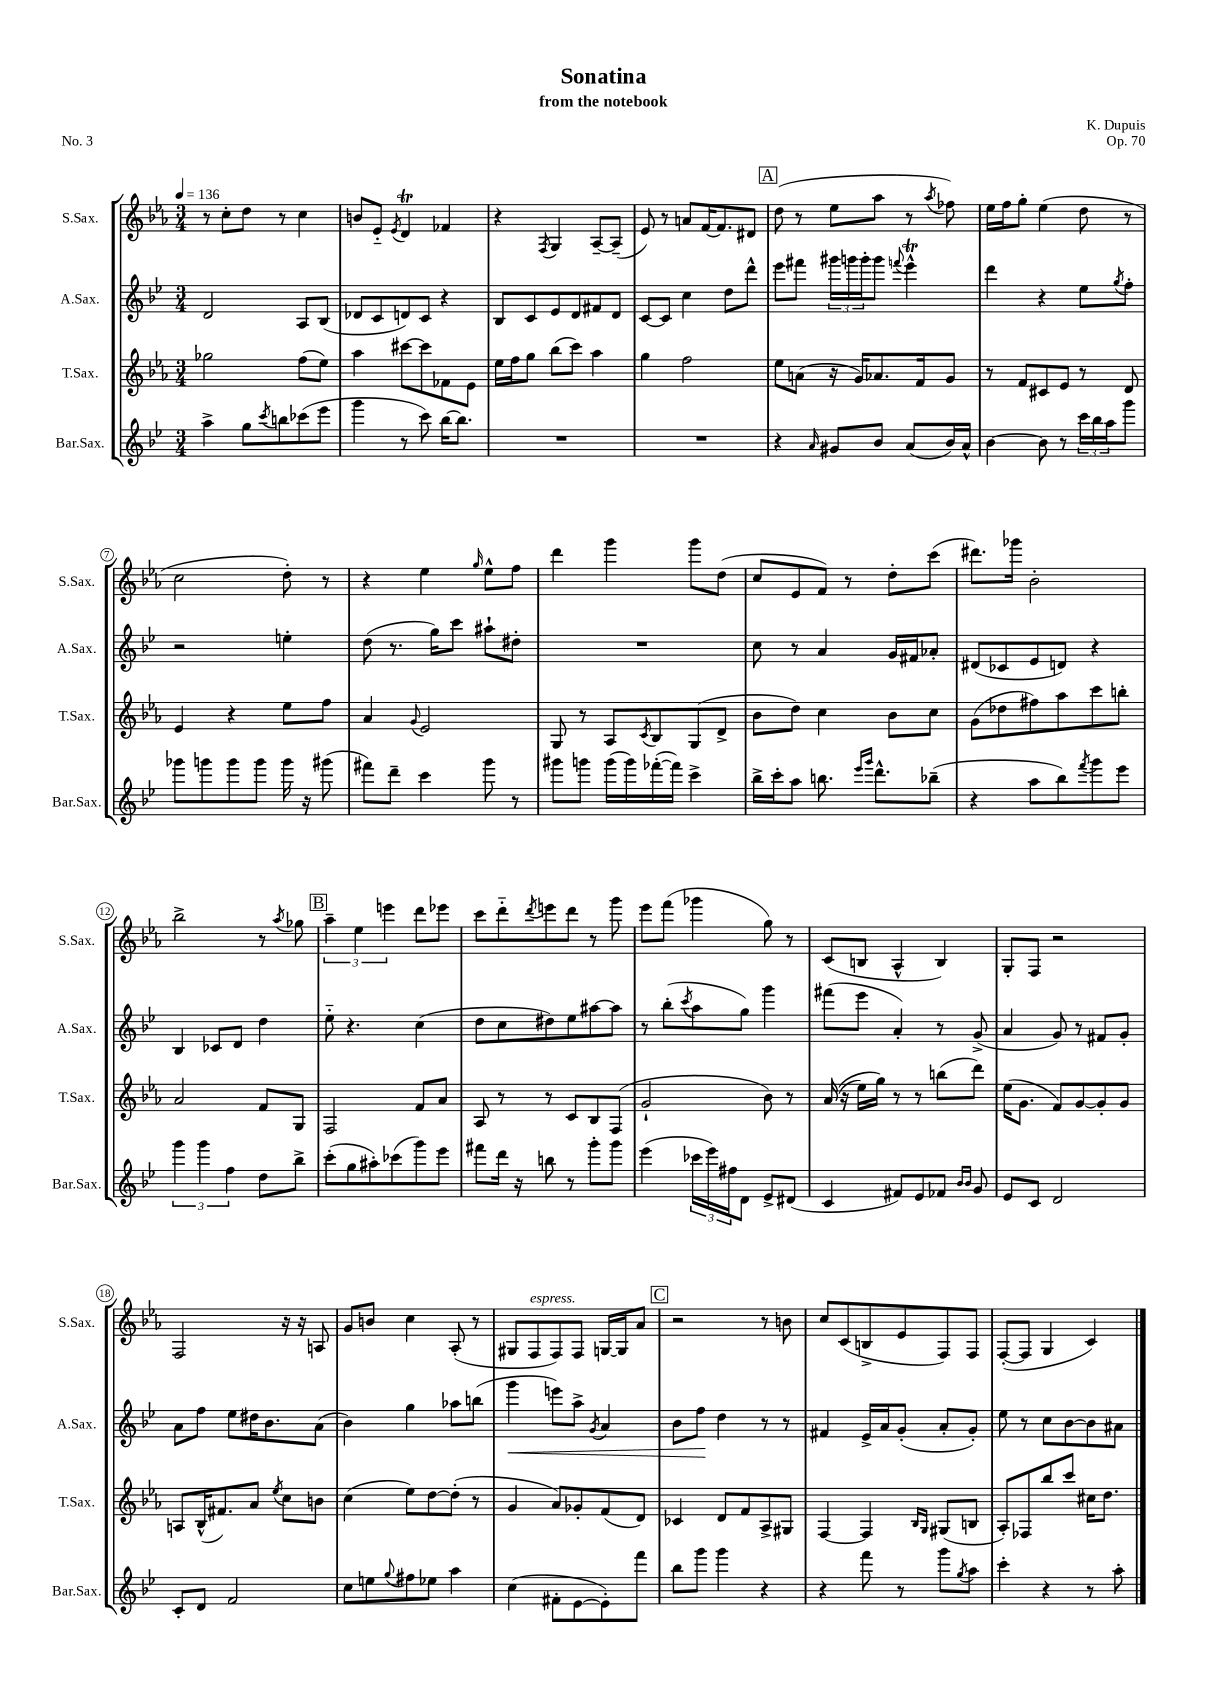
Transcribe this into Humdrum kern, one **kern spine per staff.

**kern	**kern	**kern	**kern
*staff4	*staff3	*staff2	*staff1
*clefG2	*clefG2	*clefG2	*clefG2
*k[b-e-]	*k[b-e-a-]	*k[b-e-]	*k[b-e-a-]
*M3/4	*M3/4	*M3/4	*M3/4
*MM136	*MM136	*MM136	*MM136
4aa^	2gg-	2d	8r
.	.	.	8cc'
8gg	.	.	8dd
8qccc	.	.	.
8bb	.	.	8r
(8ccc-	(8ff	8A	4cc
8eee-	8ee-)	(8B-	.
=	=	=	=
4ggg	4aa-	8d-	8b
.	.	8c	8e-'~
.	.	.	8qe-
8r	[8ccc#	8d)	4d
8ccc)	8ccc#]	8c	.
[16bb-	8f-	4r	4f-
8.bb-]	.	.	.
.	8e-	.	.
=	=	=	=
2.r	16ee-	8B-	4r
.	16ff	.	.
.	8gg	8c	.
.	.	.	8qF
.	(8bb-	8e-	4G
.	8ccc)	8d	.
.	4aa-	8f#	[8A-~
.	.	8d	(8A-~]
=	=	=	=
2.r	4gg	[8c	8e-)
.	.	8c]	8r
.	2ff	4cc	8a
.	.	.	[16f
.	.	.	8.f]
.	.	8dd	.
.	.	8ddd^^	8d#
=	=	=	=
4r	8ee-	8eee-	(8dd
.	(8a	8fff#	8r
16qqa	.	.	.
8g#	16r	24ggg#	8ee-
.	.	24ggg	.
.	16g)	.	.
.	.	24ggg'	.
8b-	8.a-	8ggg	8aa-
.	.	8qqfff	.
(8a	.	4eee-^^	8r
.	16f	.	.
.	.	.	8qaa-
16b-)	8g	.	8ff-)
16a^^	.	.	.
=	=	=	=
[4b-	8r	4ddd	16ee-
.	.	.	16ff
.	8f	.	8gg'
8b-]	8c#	4r	(4ee-
8r	8e-	.	.
24ccc	8r	8ee-	8dd
24bb-	.	.	.
24aa	.	.	.
.	.	8qgg	.
8ggg	8d	8ff'	8r
=	=	=	=
8ggg-	4e-	2r	2cc
8ggg	.	.	.
8ggg	4r	.	.
8ggg	.	.	.
16ggg	8ee-	4ee'	8dd')
16r	.	.	.
(8ggg#	8ff	.	8r
=	=	=	=
8fff#)	4a-	(8dd	4r
8ddd~	.	8.r	.
.	8qqg	.	.
4ccc	2e-	.	4ee-
.	.	16gg)	.
.	.	8ccc	.
.	.	.	16qqgg
8ggg	.	8aa#`	8ee-^^
8r	.	8dd#'	8ff
=	=	=	=
8ggg#	8G	2.r	4ddd
8ggg	8r	.	.
(16ggg	8A-	.	4ggg
16ggg)	.	.	.
.	8qc	.	.
([16fff-'	8B-	.	.
16fff-])	.	.	.
4ccc^	(8G	.	8ggg
.	8d^	.	(8dd
=	=	=	=
16bb-^	8b-	8cc	8cc
16ccc'	.	.	.
8aa	8dd)	8r	8e-
8.bb	4cc	4a	8f)
.	.	.	8r
16qqeee-	.	.	.
16qqggg	.	.	.
8.ddd^^	.	.	.
.	8b-	16g	8dd'
.	.	16f#	.
(8bb-~	8cc	8a-'	(8ccc
=	=	=	=
4r	(8g	(8d#	8.ddd#)
.	8dd-	8c-	.
.	.	.	16ggg-
8aa	8ff#)	8e-	2b-'
8bb-)	8aa-	8d)	.
8qfff	.	.	.
8ggg	8ccc	4r	.
8eee-	8bb'	.	.
=	=	=	=
6ggg	2a-	4B-	2bb-^
6ggg	.	.	.
.	.	8c-	.
6ff	.	.	.
.	.	8d	.
8dd	8f	4dd	8r
.	.	.	8qaa-
8bb-^	8G	.	8gg-
=	=	=	=
(8ccc'	2F	8ee-'~	6aa-~
8gg	.	4.r	.
.	.	.	6ee-
8aa#')	.	.	.
.	.	.	6eee
(8ccc-	.	.	.
8ggg)	8f	(4cc	8ddd
8eee-	8a-	.	8eee-
=	=	=	=
8fff#	8A-	8dd	8ccc
16ddd	8r	8cc	8ddd'~
16r	.	.	.
.	.	.	8qddd
8bb	8r	8dd#)	8eee
8r	8c	8ee-	8ddd
8ggg'	8B-	[8aa#	8r
8ggg	(8F	8aa#]	8ggg
=	=	=	=
(4eee-	2g`	8r	8eee-
.	.	(8bb-'	(8fff
.	.	8qccc	.
24ccc-	.	8aa	4ggg-
24eee-)	.	.	.
24ff#	.	.	.
8d	.	8gg)	.
8e-^	8b-)	4ggg	8gg)
(8d#	8r	.	8r
=	=	=	=
4c	&((16a-	(8fff#	(8c
.	16r	.	.
.	16ee-)	8eee-	8B
.	16gg&)	.	.
8f#)	8r	4a')	4A-^^
8e-	8r	.	.
8f-	(8bb	8r	4B)
16qqb-	.	.	.
16qqb-	.	.	.
8g	8ddd)	(8g^	.
=	=	=	=
8e-	(16ee-	4a	8G'
.	8.g	.	.
8c	.	.	8F
2d	8f)	8g)	2r
.	[8g	8r	.
.	8g']	8f#	.
.	8g	8g'	.
=	=	=	=
8c'	8A	8a	2F
8d	(16B-^^	8ff	.
.	8.f#)	.	.
2f	.	8ee-	.
.	8a-	16dd#	.
.	.	8.b-	.
.	8qee-	.	.
.	8cc	.	16r
.	.	.	16r
.	8b	(8a	8A
=	=	=	=
8cc	(4cc	4b-)	8g
8ee	.	.	8b
8qqgg	.	.	.
8ff#	8ee-)	4gg	4cc
8ee-	[8dd	.	.
4aa	(8dd']	8aa-	(8A-'
.	8r	(8bb	8r
=	=	=	=
(4cc	4g	4ggg	8G#
.	.	.	8F
8f#'	8a-)	8eee)	8F)
[8e-	8g-'	8aa^	8F
.	.	8qg	.
8e-'])	(8f	4a	[16G
.	.	.	16G]
8fff	8d)	.	8a-
=	=	=	=
8bb-	4c-	8b-	2r
8ggg	.	8ff	.
4ggg	8d	4dd	.
.	8f	.	.
4r	8A-^	8r	8r
.	8G#	8r	8b
=	=	=	=
4r	[4F	4f#	8cc
.	.	.	(8c
8fff	4F]	16e-^	8B^
.	.	16a	.
8r	.	(8g'	8e-
.	16qqB-	.	.
.	16qqG	.	.
8ggg	(8G#	8a'	8F)
8qgg	.	.	.
8aa	8B	8g')	8F
=	=	=	=
4ccc'	8A-')	8ee-	([8F'
.	8F-	8r	8F]
4r	8bb-	8cc	4G
.	8ccc	[8b-	.
8r	16cc#	8b-]	4c)
.	8.dd	.	.
8aa'	.	8a#	.
==	==	==	==
*-	*-	*-	*-
